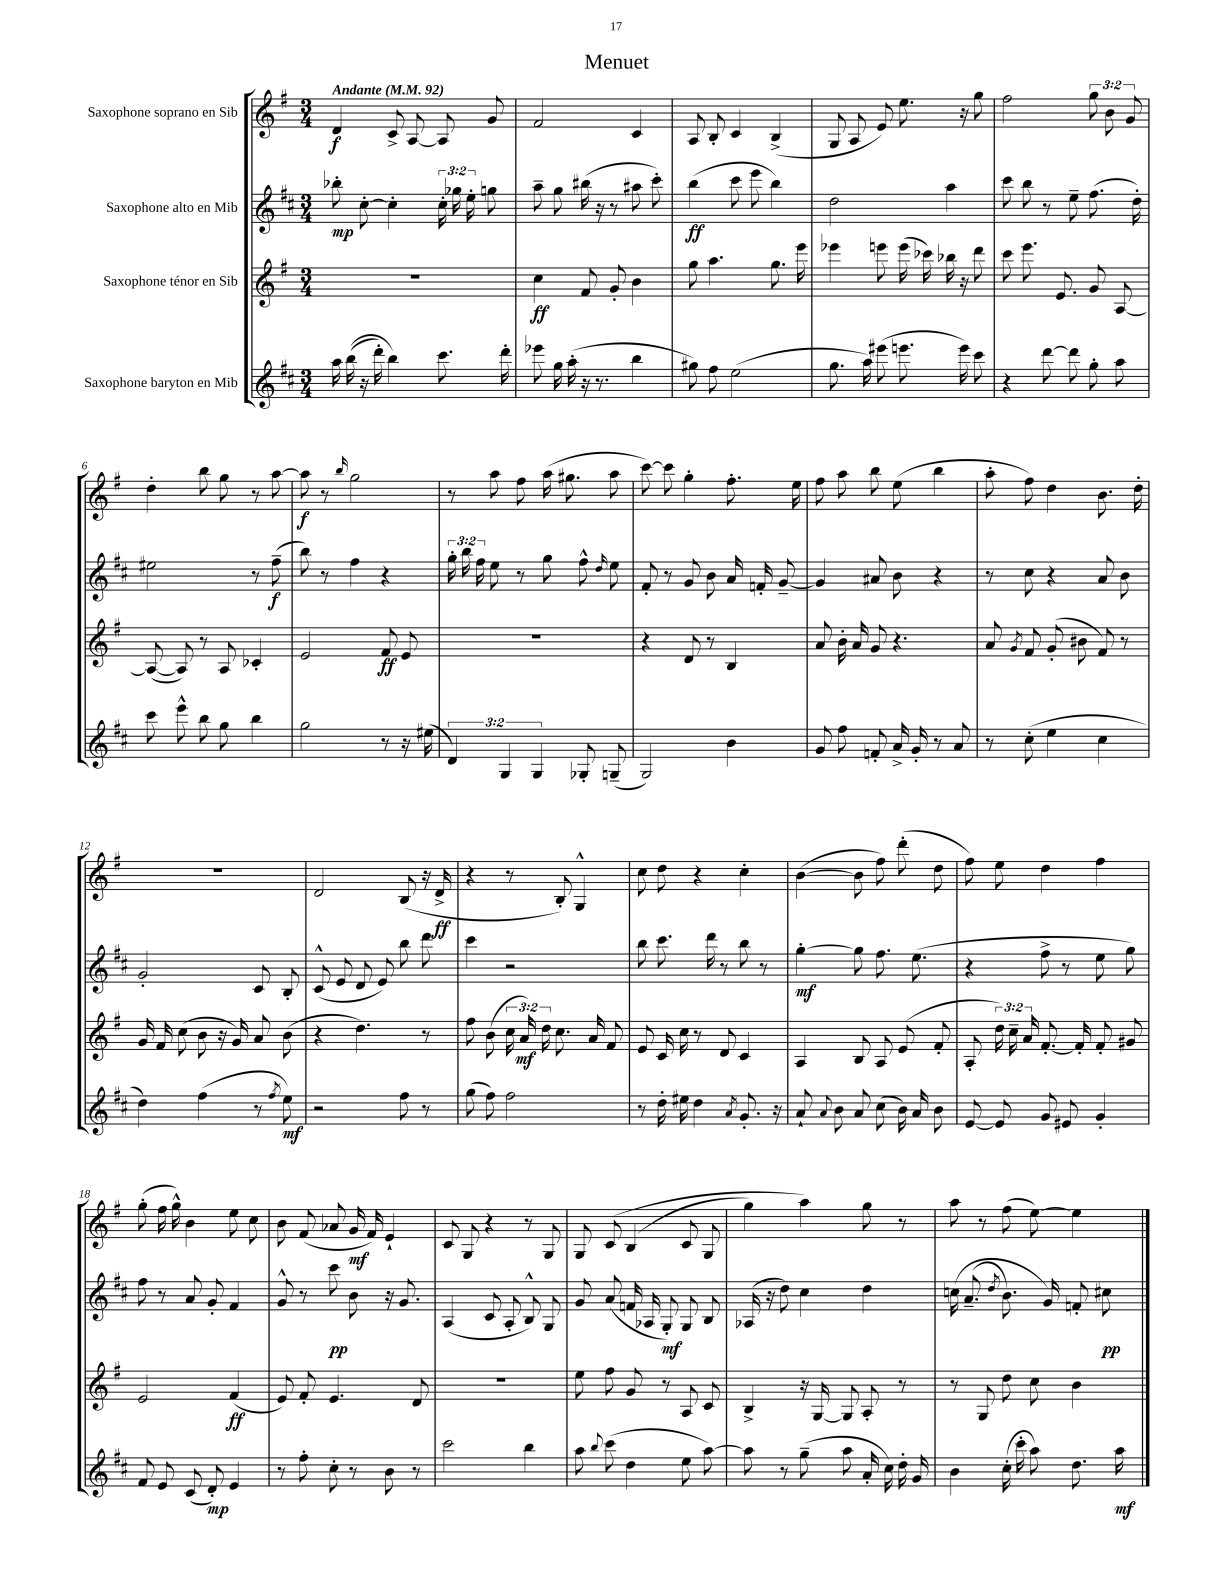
\header { title = "Menuet" }
<<
\new StaffGroup <<
\new Staff = "s0" \with { instrumentName = "Saxophone soprano en Sib" } {
    \clef treble \key g \major \numericTimeSignature \time 3/4 \override Staff.TupletNumber.text = #tuplet-number::calc-fraction-text \tempo "Andante" 4 = 92
    \autoBeamOff d'4\f c'8-> a8~ a8 g'8 |
    fis'2 c'4 |
    a8 b8-. c'4 b4->( |
    g8 a8 e'8) e''8. r16 g''8 |
    fis''2 \tuplet 3/2 { g''8 b'8 g'8 } |
    d''4-. b''8 g''8 r8 a''8~ |
    a''8\f r8 \grace { b''16 } g''2 |
    r8 a''8 fis''8 a''16( gis''8. a''8 |
    c'''8~) c'''8 g''4-. fis''8.-. e''16 |
    fis''8 a''8 b''8 e''8( b''4 |
    a''8-. fis''8) d''4 b'8. d''16-. |
    R2. |
    d'2 b8( r16 d'16->\ff |
    r4 r8 b8-.) g4-^ |
    c''8 d''8 r4 c''4-. |
    b'4~( b'8 fis''8) d'''8-.( d''8 |
    fis''8) e''8 d''4 fis''4 |
    g''8-.( fis''16 g''16-^) b'4 e''8 c''8 |
    b'8 fis'8( aes'8 g'16\mf fis'16) e'4-! |
    c'8 g8 r4 r8 g8 |
    g8 c'8\( b4( c'8 g8 |
    g''4) a''4\) g''8 r8 |
    a''8 r8 fis''8( e''8~) e''4 \bar "|." |
}
\new Staff = "s1" \with { instrumentName = "Saxophone alto en Mib" } {
    \clef treble \key d \major \numericTimeSignature \time 3/4 \override Staff.TupletNumber.text = #tuplet-number::calc-fraction-text
    \autoBeamOff bes''8-.\mp cis''8~-. cis''4-. \tuplet 3/2 { cis''16-. ges''16 e''16-. } g''8 |
    a''8-- g''8 bis''16( r16 r8 ais''8 cis'''8-.) |
    b''4\ff( cis'''8 e'''8 b''4) |
    d''2 a''4 |
    cis'''8 b''8 r8 e''8-- fis''8.( d''16-.) |
    eis''2 r8 fis''8--\f( |
    b''8) r8 fis''4 r4 |
    \tuplet 3/2 { g''16-. b''16 fis''16 } e''8 r8 g''8 fis''8-^ \grace { d''16 } e''8 |
    fis'8-. r8 g'8 b'8 a'16 f'16-. g'8~-- |
    g'4 ais'8 b'8 r4 |
    r8 cis''8 r4 a'8 b'8 |
    g'2-. cis'8 b8-. |
    cis'8-^( e'8 d'8 e'8) b''8 d'''8 |
    cis'''4 r2 |
    b''8 cis'''8. d'''16 r8 b''8 r8 |
    g''4~-.\mf g''8 fis''8. e''8.( |
    r4 fis''8-> r8 e''8 g''8) |
    fis''8 r8 a'8 g'8-. fis'4 |
    g'8-^ r8 cis'''8\pp b'8 r16 g'8. |
    a4( cis'8 a8-. b8-^) g8 |
    g'8 a'8( f'16 aes16 g8-.\mf) g8 b8 |
    aes16( r16 d''8) cis''4 d''4 |
    c''16\( a'8.--( \acciaccatura { d''8 } b'8.) g'16\) f'8-. cis''8\pp \bar "|." |
}
\new Staff = "s2" \with { instrumentName = "Saxophone ténor en Sib" } {
    \clef treble \key g \major \numericTimeSignature \time 3/4 \override Staff.TupletNumber.text = #tuplet-number::calc-fraction-text
    \autoBeamOff R2. |
    c''4\ff fis'8 g'8-. b'4 |
    g''8 a''4. g''8. e'''16 |
    ees'''4 e'''8 e'''16( ces'''16) bes''16 r16 d'''8 |
    c'''8 e'''8. e'8. g'8 a8~ |
    a8~( a8) r8 a8 ces'4-. |
    e'2 fis'8\ff e'8 |
    R2. |
    r4 d'8 r8 b4 |
    a'8 b'16-. a'16 g'8 r4. |
    a'8 \acciaccatura { g'8 } fis'8 g'8-.( bis'8 fis'8) r8 |
    g'16 fis'16 c''8( b'8 r16 g'16) a'8 b'8( |
    r4 d''4.) r8 |
    fis''8 b'8( \tuplet 3/2 { c''16 a'16\mf) d''16 } c''8. a'16 fis'8 |
    e'8 c'16 c''16 r8 d'8 c'4 |
    a4 b8 a8 e'8( fis'8-. |
    a8-. \tuplet 3/2 { d''16) c''16-- a'16 } fis'8.~-. fis'16-. fis'8-. gis'8 |
    e'2 fis'4\ff( |
    e'8) fis'8-. e'4. d'8 |
    R2. |
    e''8 fis''8 g'8 r8 a8 c'8 |
    b4-> r16 g16~ g8 a8-. r8 |
    r8 g8 d''8 c''8 b'4 \bar "|." |
}
\new Staff = "s3" \with { instrumentName = "Saxophone baryton en Mib" } {
    \clef treble \key d \major \numericTimeSignature \time 3/4 \override Staff.TupletNumber.text = #tuplet-number::calc-fraction-text
    \autoBeamOff a''16 b''16(\( r16 d'''16-.) b''4\) cis'''8. d'''16-. |
    ees'''8 g''16 a''16-.( r16 r8. b''4 |
    gis''8) fis''8 e''2( |
    g''8. a''16) eis'''8( e'''8. e'''16) cis'''8 |
    r4 d'''8~ d'''8 g''8-. a''8 |
    cis'''8 e'''8-^ b''8 g''8 b''4 |
    g''2 r8 r16 eis''16( |
    \tuplet 3/2 { d'4) g4 g4 } ges8-. g8--( |
    g2) b'4 |
    g'8 fis''8 f'8-. a'16-> g'16-. r8 a'8 |
    r8 cis''8-.( e''4 cis''4 |
    d''4) fis''4( r8 \acciaccatura { fis''8 } e''8\mf) |
    r2 fis''8 r8 |
    g''8( fis''8) fis''2 |
    r8 d''16-. eis''16 d''4 \acciaccatura { a'8 } g'8.-. r16 |
    a'8-! \appoggiatura { a'8 } b'8 a'8 cis''8( b'16) a'16 b'8 |
    e'8~ e'8 g'8 eis'8 g'4-. |
    fis'8 e'8 cis'8( d'8-.\mp) e'4 |
    r8 fis''8-. cis''8-. r8 b'8 r8 |
    cis'''2 b''4 |
    a''8 \appoggiatura { b''8 } cis'''8( d''4 e''8 a''8~) |
    a''8 r8 g''8--( a''8 a'16-. cis''16) d''16-. g'16 |
    b'4 cis''16-.( cis'''16-. a''8) d''8. a''16\mf \bar "|." |
}
>>
>>
